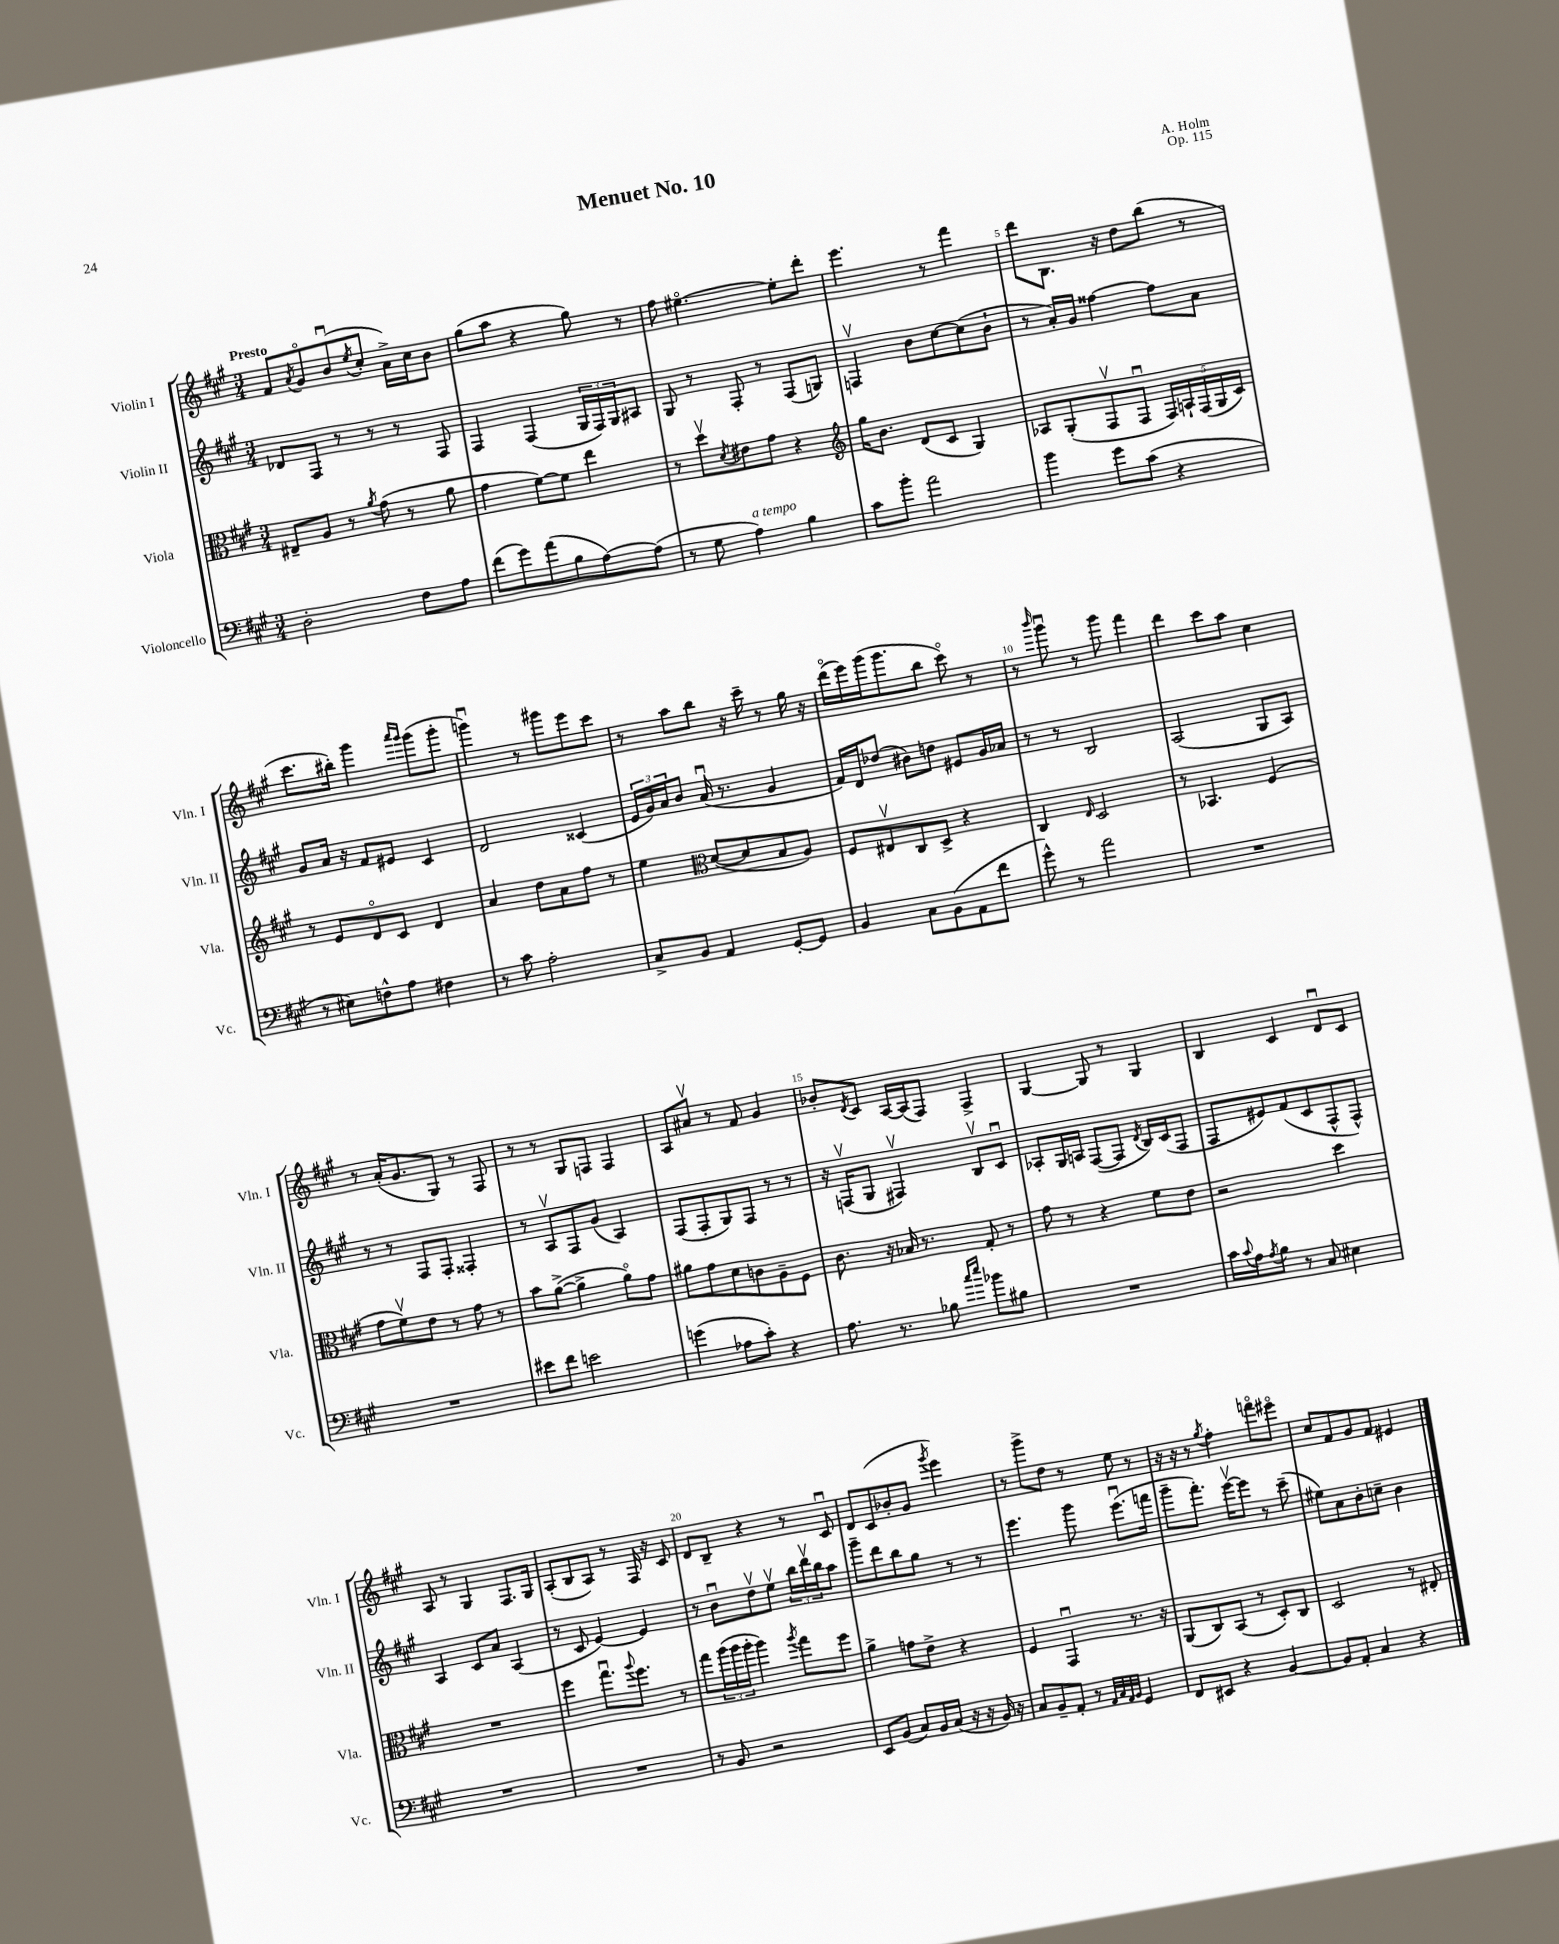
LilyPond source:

\header { title = "Menuet No. 10" composer = "A. Holm" opus = "Op. 115" }
<<
\new StaffGroup <<
\new Staff = "s0" \with { instrumentName = "Violin I" shortInstrumentName = "Vln. I" } {
    \clef treble \key a \major \numericTimeSignature \time 3/4 \tempo "Presto"
    fis'8 \acciaccatura { a'8 } gis'8\flageolet b'8\downbow( \acciaccatura { e''8 } cis''8-. a'16->) cis''16 b'8 |
    gis''8( a''8 r4 gis''8) r8 |
    fis''8 eis''4.~\flageolet eis''8-. d'''8-. |
    e'''4. r8 fis'''4 |
    d'''8 b8. r16 d''8 b''8( r8 |
    cis'''8. bis''16-.) gis'''4 \grace { a'''16 gis'''16 } gis'''8( gis'''8-. |
    g'''4\downbow) r8 gis'''8 e'''8 cis'''8 |
    r8 a''8 b''8 r16 cis'''16-- r8 gis''16 r16 |
    d'''16\flageolet( e'''16) gis'''16( gis'''8. b''8 cis'''8\flageolet) r8 |
    r8 \grace { b'''16 } gis'''8\downbow r8 gis'''8 fis'''4 |
    d'''4 cis'''8 a''8 cis''4 |
    r8 a'16-.( gis'8. gis8) r8 fis8 |
    r8 r8 gis8 f8 f4 |
    a8 ais'8\upbow r8 fis'8 gis'4 |
    bes'8-. \acciaccatura { d'8 } cis'8 a16~ a16( fis8) fis4-> |
    gis4~ gis8 r8 gis4 |
    b4 cis'4 d'8\downbow cis'8 |
    a8 r8 gis4 fis8. gis16 |
    a8-.( b8 a8) r8 fis16 r16 cis'8 |
    d'8 b8-- r4 r8 cis'8\downbow |
    d'8 cis'8( bes'8-. gis'8 \acciaccatura { gis'''8 } e'''4) |
    r8 gis'''8-> d''8 r8 e''8 r8 |
    r16 r16 r8 \acciaccatura { gis''8 } fis''4-. f'''8\flageolet eis'''8\flageolet |
    cis''8 fis'8 gis'8 fis'8 eis'4 \bar "|." |
}
\new Staff = "s1" \with { instrumentName = "Violin II" shortInstrumentName = "Vln. II" } {
    \clef treble \key a \major \numericTimeSignature \time 3/4
    des'8 fis8 r8 r8 r8 fis8 |
    fis4 fis4( \tuplet 3/2 { gis16 fis16) gis16 } ais8 |
    gis8 r8 fis8-. r8 fis8( g8) |
    f4\upbow b'8 cis''8~ cis''8( b'8-! |
    r8 a'16-.) gis'16 fisis''4~ fisis''8 a'8 |
    gis'8 a'16 r16 fis'8 eis'8 cis'4 |
    d'2 cisis'4( |
    \tuplet 3/2 { e'16 gis'16) a'16 } b'8 a'16\downbow( r8. gis'4 |
    fis'16) d'16 des''8( bis'8) d''8 eis'8 gis'16 aes'16 |
    r8 r8 b2 |
    a2( gis8 a8) |
    r8 r8 fis8 fis8-. fisis4-. |
    r8 a8\upbow fis8 gis'8( a4) |
    fis8( fis8-. gis8) fis8 r8 r8 |
    r16 f16\upbow( gis8 fis4\upbow) b8\upbow cis'8\downbow |
    aes8-. gis16 a16 fis8~( fis8 \acciaccatura { d'8 } b16) cis'16( fis8 |
    fis8 eis'8) fis'8( cis'8 fis8-^ fis8-^) |
    a4 cis'8 a'8 a4( |
    r8 cis'8 e'4~) e'4 |
    r8 b'8\downbow d''8\upbow e''8\upbow \tuplet 3/2 { b''16 d'''16\upbow b''16 } a''8 |
    gis'''8-- d'''8 b''8 gis''8 r8 r8 |
    e'''4. gis'''8 e'''8.\downbow( f'''16 |
    gis'''8-- fis'''8.-.) e'''16~\upbow e'''8 r8 cis'''8--( |
    eis''8) a'8 b'8-. c''8-- b'4 \bar "|." |
}
\new Staff = "s2" \with { instrumentName = "Viola" shortInstrumentName = "Vla." } {
    \clef alto \key a \major \numericTimeSignature \time 3/4
    eis8-- a8 r8 \acciaccatura { a'8 } gis'8( r8 a'8 |
    gis'4 fis'8~) fis'8 e''4 |
    r8 d''8\upbow \acciaccatura { d'8 } eis'8 gis'8 r4 |
    \clef treble gis''16 b'8. d'8( cis'8 gis4) |
    aes8 gis8-.( fis8\upbow fis8\downbow \tuplet 5/4 { fis16) a16-! fis16( gis16 cis'16) } |
    r8 e'8 d'8\flageolet cis'8 d'4 |
    a'4 d''8 a'8 fis''8 r8 |
    e''4 \clef alto d'8~( d'8 b8 a8) |
    fis8 eis8\upbow cis8 d8-> r4 |
    cis4 \grace { e16 } d2 |
    r8 bes,4. fis4( |
    gis'8 fis'8\upbow) e'8 r8 gis'8 r8 |
    b'8 a'8~->( a'4-> a'8\flageolet) gis'8 |
    ais'8 gis'8 d'8 c'8 a8-- fis8 |
    cis'8. r16 bes16 r8. gis8-. r8 |
    gis'8 r8 r4 fis'8 e'8 |
    r2 d''4 |
    R2. |
    fis''4 gis''8.\downbow \appoggiatura { a''8 } fis''8. r8 |
    gis''8 \tuplet 3/2 { a''16( a''16 a''16-. } a''4) \acciaccatura { a''8 } gis''8 fis''8 |
    a'4-> g'8 e'8-> r4 |
    fis4 gis,4\downbow r8. r16 |
    a,8( cis8) b,8( r8 d8-.) cis8 |
    d2 r8 eis8-. \bar "|." |
}
\new Staff = "s3" \with { instrumentName = "Violoncello" shortInstrumentName = "Vc." } {
    \clef bass \key a \major \numericTimeSignature \time 3/4
    d2-. fis8 a8 |
    fis'8( gis'8) a'8( b8 a8~) a8( |
    r8 gis8 a4^\markup { \italic "a tempo" }) b4 |
    cis'8 b'8-. a'2 |
    b'4 gis'8 cis'8( r4 |
    r8 eis8) f8-^ a8 fis4 |
    r8 cis'8 a2-. |
    cis8-> b,8 a,4 gis,8~-. gis,8 |
    b,4 cis8 b,8( a,8 fis'8 |
    gis'8-^) r8 a'2 |
    R2. |
    R2. |
    eis'8 fis'8 e'2 |
    g'4( aes8 cis'8-.) r4 |
    a8. r8. bes8 \grace { cis''16 e''16 } bes'8 bis8 |
    R2. |
    cis'16 \appoggiatura { cis'8 } a16 \acciaccatura { a8 } b8 r8 cis8 eis4 |
    R2. |
    R2. |
    r8 b,8 r2 |
    e,8 b,8( cis8) b,16 cis16( r16 r16 b,16) r16 |
    cis8 b,8-- a,8-. r8 \grace { a,32 cis32 a,32 b,32 } gis,4 |
    fis,8 eis,8 r4 b,4~ |
    b,8 a,8-. cis4 r4 \bar "|." |
}
>>
>>
\layout { \context { \Score \override BarNumber.break-visibility = ##(#f #t #t) barNumberVisibility = #(every-nth-bar-number-visible 5) } }
